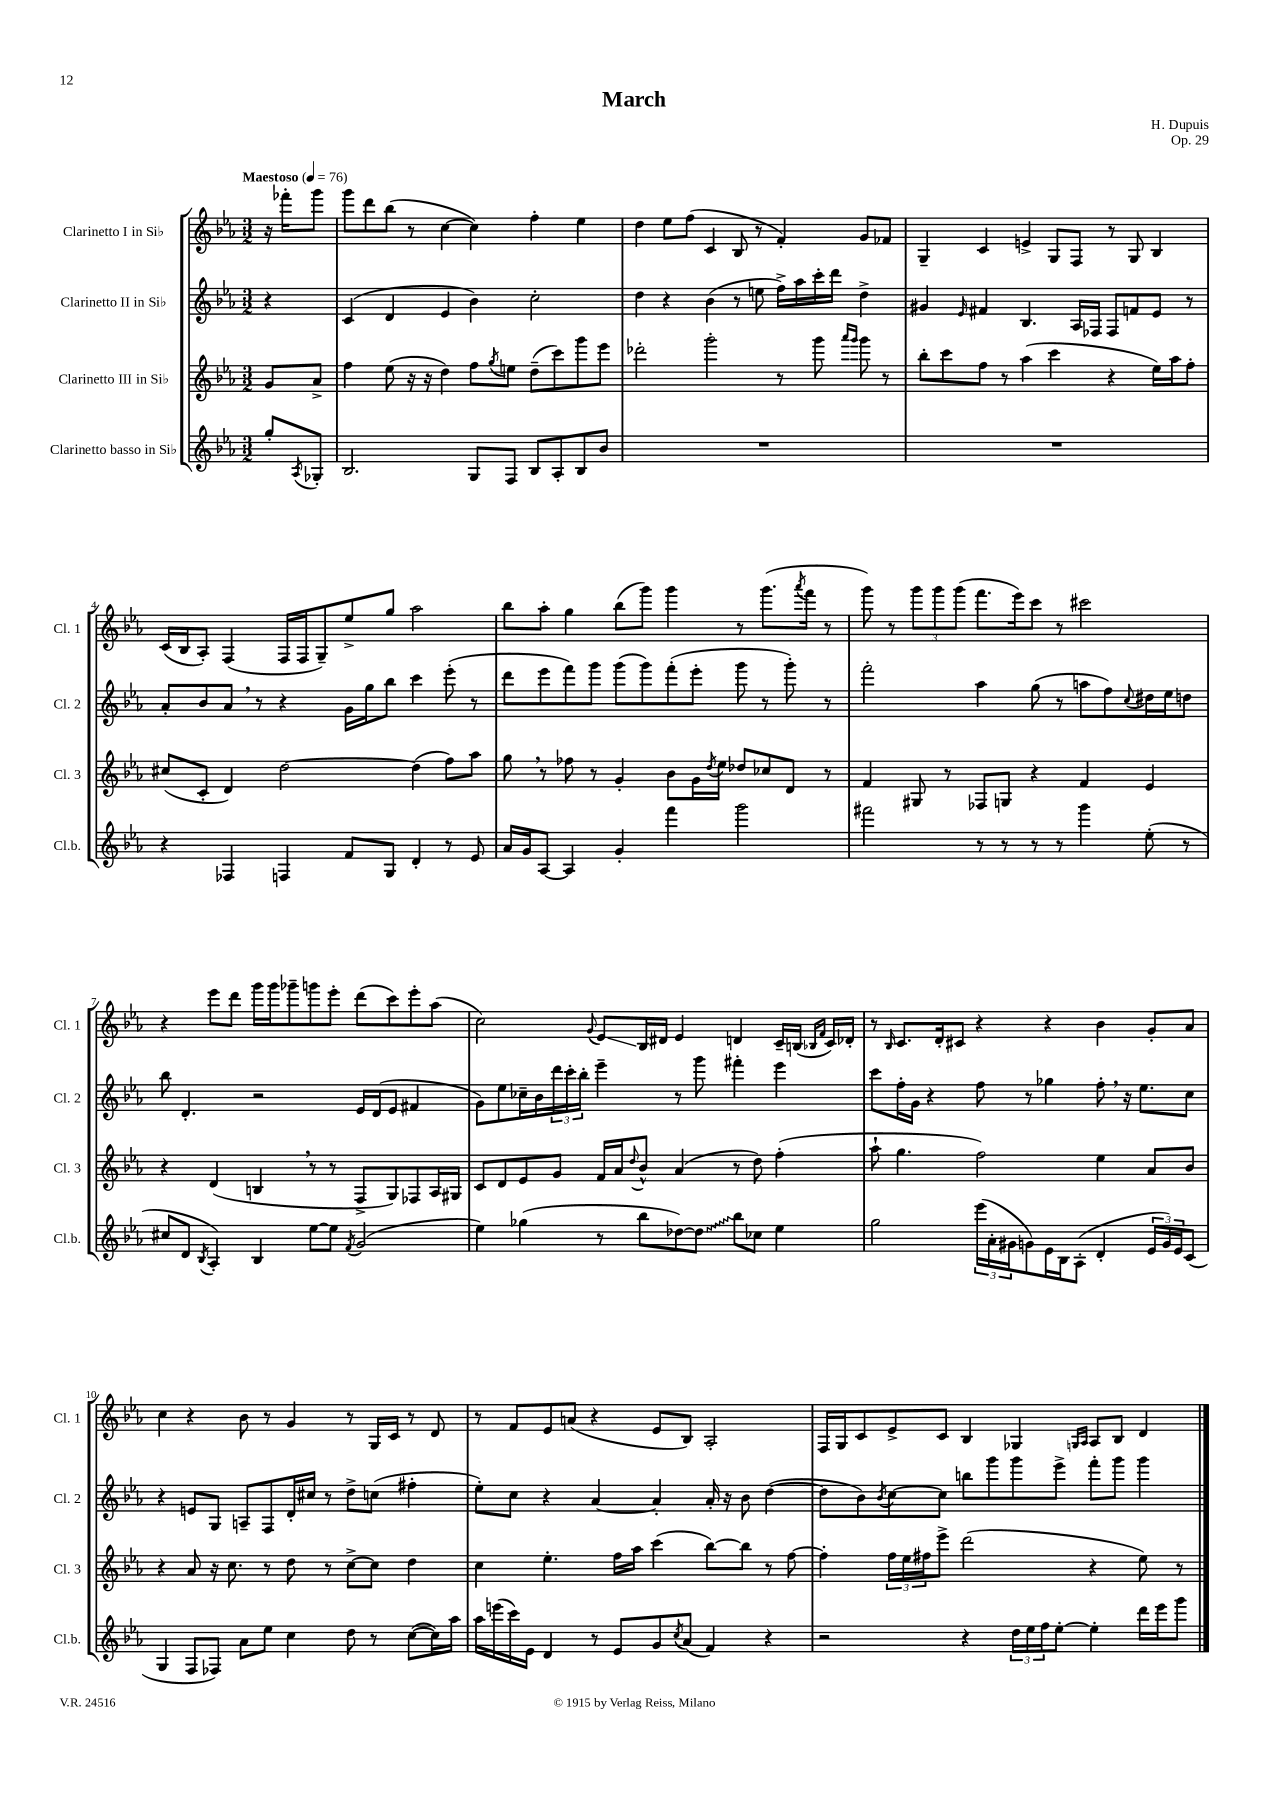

**kern	**kern	**kern	**kern
*staff4	*staff3	*staff2	*staff1
*clefG2	*clefG2	*clefG2	*clefG2
*k[b-e-a-]	*k[b-e-a-]	*k[b-e-a-]	*k[b-e-a-]
*M3/2	*M3/2	*M3/2	*M3/2
*MM76	*MM76	*MM76	*MM76
8gg'	8g	4r	16r
.	.	.	16fff-'
8qA-	.	.	.
8G-'	8a-^	.	8ggg
=	=	=	=
2.B-	4ff	(4c	8ggg
.	.	.	8ddd
.	(8ee-	4d	(8bb-
.	16r	.	8r
.	16r	.	.
.	4dd)	4e-	[4cc
8G	8ff	4b-)	4cc])
.	8qgg	.	.
8F	8ee	.	.
8B-	(8dd~	2cc'	4ff'
8A-'	8ccc)	.	.
8B-	8ggg	.	4ee-
8b-	8eee-	.	.
=	=	=	=
1.r	2ddd-'	4dd	4dd
.	.	4r	8ee-
.	.	.	(8ff
.	2ggg'	(4b-	4c
.	.	8r	8B-
.	.	8ee	8r
.	8r	16ff^)	4f')
.	.	16aa-	.
.	8ggg	16ccc'	.
.	.	16ddd	.
.	16qqaaa-	.	.
.	16qqggg	.	.
.	8ggg	4dd^	8g
.	8r	.	8f-
=	=	=	=
1.r	8bb-'	4g#	4G~
.	8ccc	.	.
.	.	16qqe-	.
.	8ff	4f#	4c
.	8r	.	.
.	(4aa-	4.B-	4e^
.	4ccc	.	8G
.	.	16A-	8F
.	.	16F-	.
.	4r	8F-	8r
.	.	8f	8G
.	16ee-)	8e-	4B-
.	16aa-	.	.
.	8ff'	8r	.
=	=	=	=
4r	(8cc#	8a-'	(16c
.	.	.	16B-
.	8c'	8b-	8A-')
4F-	4d)	8a-	(4F
.	.	8r	.
4F	[2dd	4r	16F
.	.	.	16F
.	.	.	8G~)
8f	.	16g	8ee-^
.	.	16gg	.
8G	.	8bb-	8gg
4d'	(4dd]	4ccc	2aa-
8r	8ff)	(8eee-'	.
8e-	8aa-	8r	.
=	=	=	=
16a-	8gg	8ddd	8bb-
16g	.	.	.
[8A-	8r	8eee-	8aa-'
4A-]	8ff-	8fff)	4gg
.	8r	8ggg	.
4g'	4g'	(8ggg	(8bb-
.	.	8ggg)	8ggg)
4fff	8b-	(8fff'	4ggg
.	16g	8eee-'	.
.	8qdd	.	.
.	16ee-	.	.
2ggg	8dd-	8ggg	8r
.	8cc-	8r	(8.ggg
.	8d	8ggg')	.
.	.	.	8qaaa-
.	.	.	16fff
.	8r	8r	8r
=	=	=	=
2fff#	4f	2fff'	8ggg)
.	.	.	8r
.	8G#	.	12ggg
.	.	.	12ggg
.	8r	.	.
.	.	.	(12ggg
8r	8F-	4aa-	8.fff
8r	8G	.	.
.	.	.	16eee-)
8r	4r	(8gg	8ccc
8r	.	8r	8r
4ggg	4f	8aa	2ccc#
.	.	8ff)	.
.	.	8qqcc	.
(8ee-'	4e-	16dd#	.
.	.	16ee-	.
8r	.	8dd	.
=	=	=	=
8cc#	4r	8bb-	4r
8d	.	4.d'	.
8qB-	.	.	.
4A-')	(4d	.	8eee-
.	.	.	8ddd
4B-	4B	2r	16ggg
.	.	.	16ggg
.	.	.	8ggg-~
[8ee-	8r	.	8ggg
8ee-]	8r	.	8eee-'
8qf	.	.	.
(2g	8F^	16e-	(8ddd
.	.	(16d	.
.	8G)	8e-	8ccc)
.	8F-	4f#	8eee-'
.	16A-	.	(8aa-
.	16G#	.	.
=	=	=	=
4ee-)	8c	8g)	2cc)
.	8d	8ee-	.
(4gg-	8e-	16cc-~	.
.	.	16b-	.
.	8g	24ddd	.
.	.	24ccc'	.
.	.	24bb-'	.
.	.	.	8qqg
8r	16f	4eee-~	8e-
.	16a-	.	.
.	8qqdd	.	.
8bb-	8b-^^	.	16B-
.	.	.	16d#
[8dd-)	(4a-	8r	4e-
8dd-]	.	8ggg	.
8bb-	8r	4fff#'	4d
8cc-	8dd)	.	.
4ee-	(4ff'	4eee-	16c~
.	.	.	(16B
.	.	.	16qqB-
.	.	.	16qqf
.	.	.	16c)
.	.	.	16d-'
=	=	=	=
2gg	8aa-`	8ccc	8r
.	.	.	16qqB-
.	4.gg	16ff'	8.c
.	.	16g	.
.	.	4r	.
.	.	.	16d'
.	.	.	8c#
(24eee-	2ff)	8ff	4r
24a-'	.	.	.
24g#	.	.	.
8g)	.	8r	.
16e-	.	4gg-	4r
16B-	.	.	.
(8A-'	.	.	.
4d'	4ee-	8ff'	4b-
.	.	16r	.
.	.	8.ee-	.
24e-	8a-	.	8g'
24g)	.	.	.
24e-	.	.	.
(8c	8b-	8cc	8a-
=	=	=	=
4G	4r	4r	4cc
8F	8a-	8e	4r
8F-)	16r	8G	.
.	8.cc	.	.
8a-	.	8A~	8b-
8ee-	8r	8F	8r
4cc	8dd	16d'	4g
.	.	16cc#	.
.	8r	8r	.
8dd	[8cc^	8dd^	8r
8r	8cc]	(8cc	16G
.	.	.	16c
([8cc	4dd	4ff#'	8r
16cc])	.	.	8d
16aa-	.	.	.
=	=	=	=
16aa-	4cc	8ee-')	8r
(16eee	.	.	.
16ccc)	.	8cc	8f
16e-	.	.	.
4d	4.ee-'	4r	8e-
.	.	.	(8a
8r	.	[4a-	4r
8e-	16ff	.	.
.	16aa-	.	.
8g	(4ccc	4a-']	8e-
8qcc	.	.	.
(8a-	.	.	8B-)
4f)	[8bb-)	16a-'	2A-'
.	.	16r	.
.	8bb-]	8b-	.
4r	8r	([4dd	.
.	[8ff	.	.
=	=	=	=
2r	4ff']	8dd]	16F
.	.	.	16G
.	.	8b-)	8c
.	.	8qb-	.
.	24ff	[8cc	8e-^
.	24ee-	.	.
.	24ff#	.	.
.	8eee-^	8cc]	8c
4r	(2ddd	8bb	4B-
.	.	8ggg	.
24dd	.	8ggg	4G-
24ee-	.	.	.
24ff	.	.	.
[8ee-'	.	8eee-^	.
.	.	.	16qqG
.	.	.	16qqA-
4ee-']	4r	8fff'	8A-
.	.	8ggg	8B-
16ddd	8ee-)	4ggg	4d
16eee-	.	.	.
8ggg	8r	.	.
==	==	==	==
*-	*-	*-	*-
